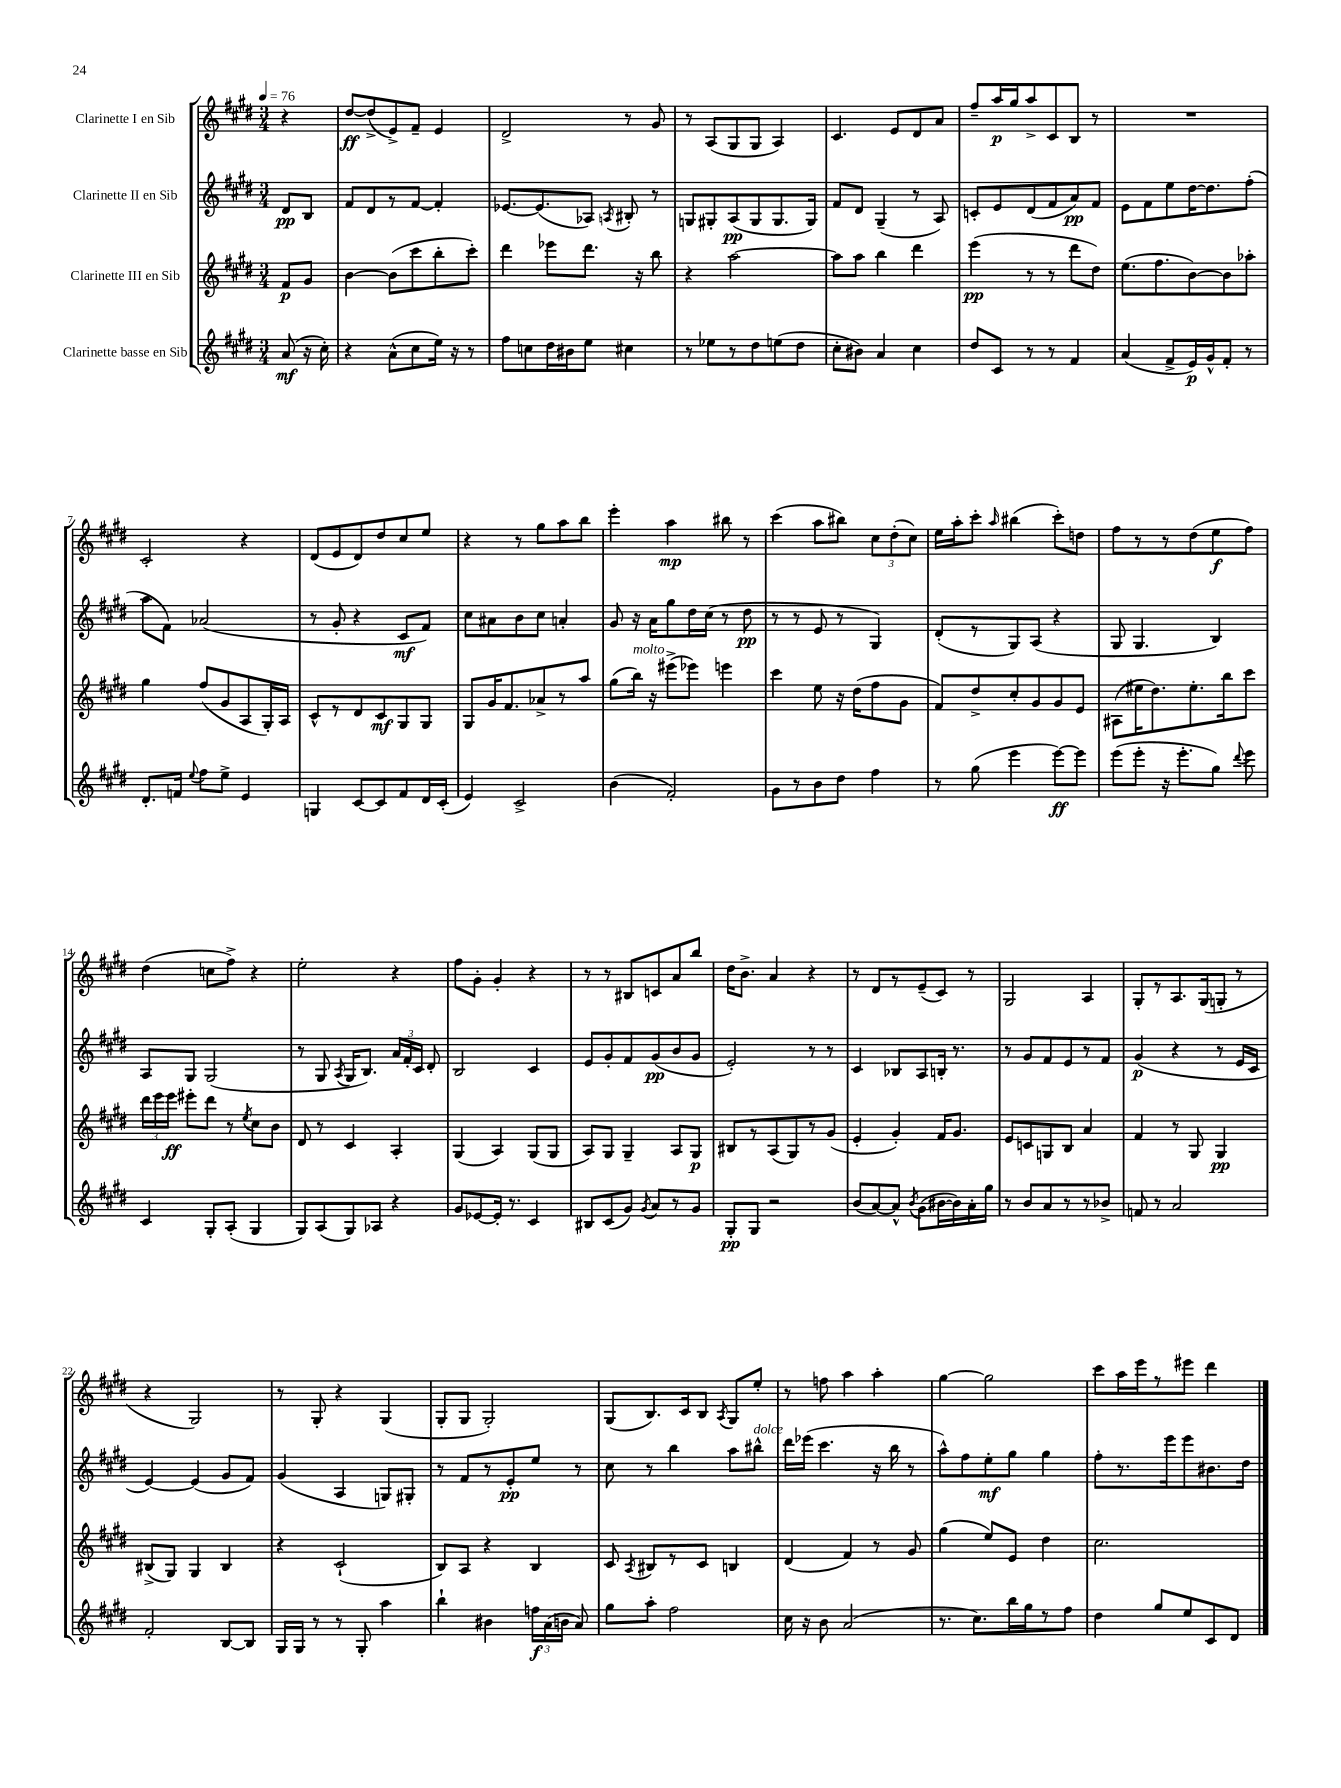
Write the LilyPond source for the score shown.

<<
\new StaffGroup <<
\new Staff = "s0" \with { instrumentName = "Clarinette I en Sib" } {
    \clef treble \key e \major \numericTimeSignature \time 3/4 \partial 4 \tempo 4 = 76
    \autoBeamOff r4 |
    dis''8[~\ff dis''8->( e'8->) fis'8]-- e'4 |
    dis'2-> r8 gis'8 |
    r8 a8[( gis8 gis8] a4) |
    cis'4. e'8[ dis'8 a'8] |
    fis''8[-- a''16\p gis''16 a''8-> cis'8 b8] r8 |
    R2. |
    cis'2-. r4 |
    dis'8[( e'8 dis'8) dis''8 cis''8 e''8] |
    r4 r8 gis''8[ a''8 b''8] |
    e'''4-. a''4\mp bis''8 r8 |
    cis'''4( a''8[ bis''8]) \tuplet 3/2 { cis''8[ dis''8-.( cis''8]) } |
    e''16[ a''16-. cis'''8]-. \grace { a''16 } bis''4( cis'''8[-.) d''8] |
    fis''8[ r8 r8 dis''8( e''8\f fis''8]) |
    dis''4( c''8[ fis''8]->) r4 |
    e''2-. r4 |
    fis''8[ gis'8]-. gis'4-. r4 |
    r8 r8 bis8[ c'8 a'8 b''8] |
    dis''16[ b'8.]-> a'4 r4 |
    r8 dis'8[ r8 e'8--( cis'8]) r8 |
    gis2 a4 |
    gis8[-. r8 a8. gis16( g8]-. r8 |
    r4 gis2) |
    r8 gis8-. r4 gis4( |
    gis8[-. gis8] gis2-.) |
    gis8[( b8.) cis'16 b8] \acciaccatura { a8 } gis8[ e''8]-. |
    r8 f''8 a''4 a''4-. |
    gis''4~ gis''2 |
    cis'''8[ a''16 e'''16 r8 eis'''8] dis'''4 \bar "|." |
}
\new Staff = "s1" \with { instrumentName = "Clarinette II en Sib" } {
    \clef treble \key e \major \numericTimeSignature \time 3/4 \partial 4
    \autoBeamOff dis'8[\pp b8] |
    fis'8[ dis'8 r8 fis'8]~ fis'4-. |
    ees'8.[~ ees'8.( aes8]) \acciaccatura { a8 } bis8-. r8 |
    g8[ gis8-. a8\pp( gis8 gis8. gis16]) |
    fis'8[ dis'8] gis4--( r8 a8) |
    c'8[-. e'8 dis'8( fis'8 a'8\pp) fis'8] |
    e'8[ fis'8 e''8 dis''16~ dis''8. fis''8]-.( |
    a''8[ fis'8]) aes'2( |
    r8 gis'8-. r4 cis'8[\mf fis'8]) |
    cis''8[ ais'8 b'8 cis''8] a'4-. |
    gis'8 r16 a'16[ gis''8 dis''16 cis''16]( r8 dis''8\pp |
    r8 r8 e'8 r8 gis4) |
    dis'8[-.( r8 gis8) a8]( r4 |
    gis8 gis4. b4) |
    a8[ gis8] gis2( |
    r8 gis8 \acciaccatura { a8 } gis16[ b8.]) \tuplet 3/2 { a'16[ fis'16-. cis'16] } dis'8-. |
    b2 cis'4 |
    e'8[ gis'8-. fis'8 gis'8\pp( b'8 gis'8] |
    e'2-.) r8 r8 |
    cis'4 bes8[ a8 b16]-. r8. |
    r8 gis'8[ fis'8 e'8 r8 fis'8] |
    gis'4\p( r4 r8 e'16[ cis'16] |
    e'4~) e'4( gis'8[ fis'8]) |
    gis'4( a4 g8[) gis8]-. |
    r8 fis'8[ r8 e'8-.\pp e''8] r8 |
    cis''8 r8 b''4 a''8[ bis''8]-^^\markup { \italic "dolce" } |
    dis'''16[ ees'''16]( cis'''4. r16 b''16 r8 |
    a''8[-^) fis''8 e''8-.\mf gis''8] gis''4 |
    fis''8[-. r8. e'''16 e'''8 bis'8. dis''16] \bar "|." |
}
\new Staff = "s2" \with { instrumentName = "Clarinette III en Sib" } {
    \clef treble \key e \major \numericTimeSignature \time 3/4 \partial 4
    \autoBeamOff fis'8[\p gis'8] |
    b'4~ b'8[( cis'''8 b''8-. cis'''8]-.) |
    dis'''4 ees'''8[ dis'''8.] r16 b''8 |
    r4 a''2~ |
    a''8[ a''8] b''4 dis'''4 |
    e'''4\pp( r8 r8 dis'''8[ dis''8]) |
    e''8.[( fis''8. b'8~) b'8 aes''8]-. |
    gis''4 fis''8[( gis'8 a8 gis16-.) a16] |
    cis'8[-^ r8 dis'8 cis'8\mf gis8 gis8] |
    gis8[ gis'16 fis'8. aes'8-> r8 a''8] |
    gis''8[( b''16]^\markup { \italic "molto" }) r16 eis'''8[->( ees'''8]) e'''4 |
    cis'''4 e''8 r16 dis''16[( fis''8 gis'8] |
    fis'8[) dis''8-> cis''8-. gis'8 gis'8 e'8] |
    ais8[( eis''16 dis''8.) eis''8.-. b''16 cis'''8] |
    \tuplet 3/2 { dis'''16[ e'''16 e'''16]\ff } eis'''8[-. dis'''8] r8 \acciaccatura { e''8 } cis''8[ b'8] |
    dis'8 r8 cis'4 a4-. |
    gis4( a4) gis8[( gis8] |
    a8[) gis8] gis4-- a8[ gis8]\p |
    bis8[ r8 a8( gis8) r8 gis'8]( |
    e'4-. gis'4-.) fis'16[ gis'8.] |
    e'8[ c'8 g8 b8] a'4 |
    fis'4 r8 gis8 gis4\pp |
    bis8[->( gis8]) gis4 bis4 |
    r4 cis'2-!( |
    b8[) a8] r4 b4 |
    cis'8 \acciaccatura { a8 } bis8[ r8 cis'8] b4 |
    dis'4( fis'4) r8 gis'8 |
    gis''4( e''8[) e'8] dis''4 |
    cis''2. \bar "|." |
}
\new Staff = "s3" \with { instrumentName = "Clarinette basse en Sib" } {
    \clef treble \key e \major \numericTimeSignature \time 3/4 \partial 4
    \autoBeamOff a'8\mf( r16 cis''16-.) |
    r4 a'8[-^( cis''8 e''16]) r16 r8 |
    fis''8[ c''8 dis''16 bis'16 e''8] cis''4 |
    r8 ees''8[ r8 dis''8 e''8( dis''8] |
    cis''8[-. bis'8]) a'4 cis''4 |
    dis''8[ cis'8] r8 r8 fis'4 |
    a'4( fis'8[-> e'16\p) gis'16-^ fis'8]-. r8 |
    dis'8.[-. f'16] \appoggiatura { e''8 } fis''8[ e''8]-> e'4 |
    g4 cis'8[~ cis'8 fis'8 dis'16 cis'16]-.( |
    e'4) cis'2-> |
    b'4( fis'2-.) |
    gis'8[ r8 b'8 dis''8] fis''4 |
    r8 gis''8( e'''4 e'''8[~\ff) e'''8] |
    e'''8[( e'''8]-. r16 e'''8.[-. gis''8]) \appoggiatura { dis'''8 } e'''8 |
    cis'4 gis8[-. a8]-.( gis4 |
    gis8[) a8( gis8) aes8] r4 |
    gis'8[ ees'8~ ees'16]-. r8. cis'4 |
    bis8[ cis'8( gis'8]) \acciaccatura { gis'8 } a'8[ r8 gis'8] |
    gis8[-.\pp gis8] r2 |
    b'8[( a'8~) a'8]-^ \acciaccatura { b'8 } gis'8[( bis'16~ bis'16) a'16-. gis''16] |
    r8 b'8[ a'8 r8 r8 bes'8]-> |
    f'8 r8 a'2 |
    fis'2-. b8[~ b8] |
    gis16[ gis16] r8 r8 gis8-. a''4 |
    b''4-! bis'4 \tuplet 3/2 { f''16[\f a'16( b'16] } a'8) |
    gis''8[ a''8]-. fis''2 |
    cis''16 r16 b'8 a'2( |
    r8. cis''8.[) b''16 gis''16 r8 fis''8] |
    dis''4 gis''8[ e''8 cis'8 dis'8] \bar "|." |
}
>>
>>
